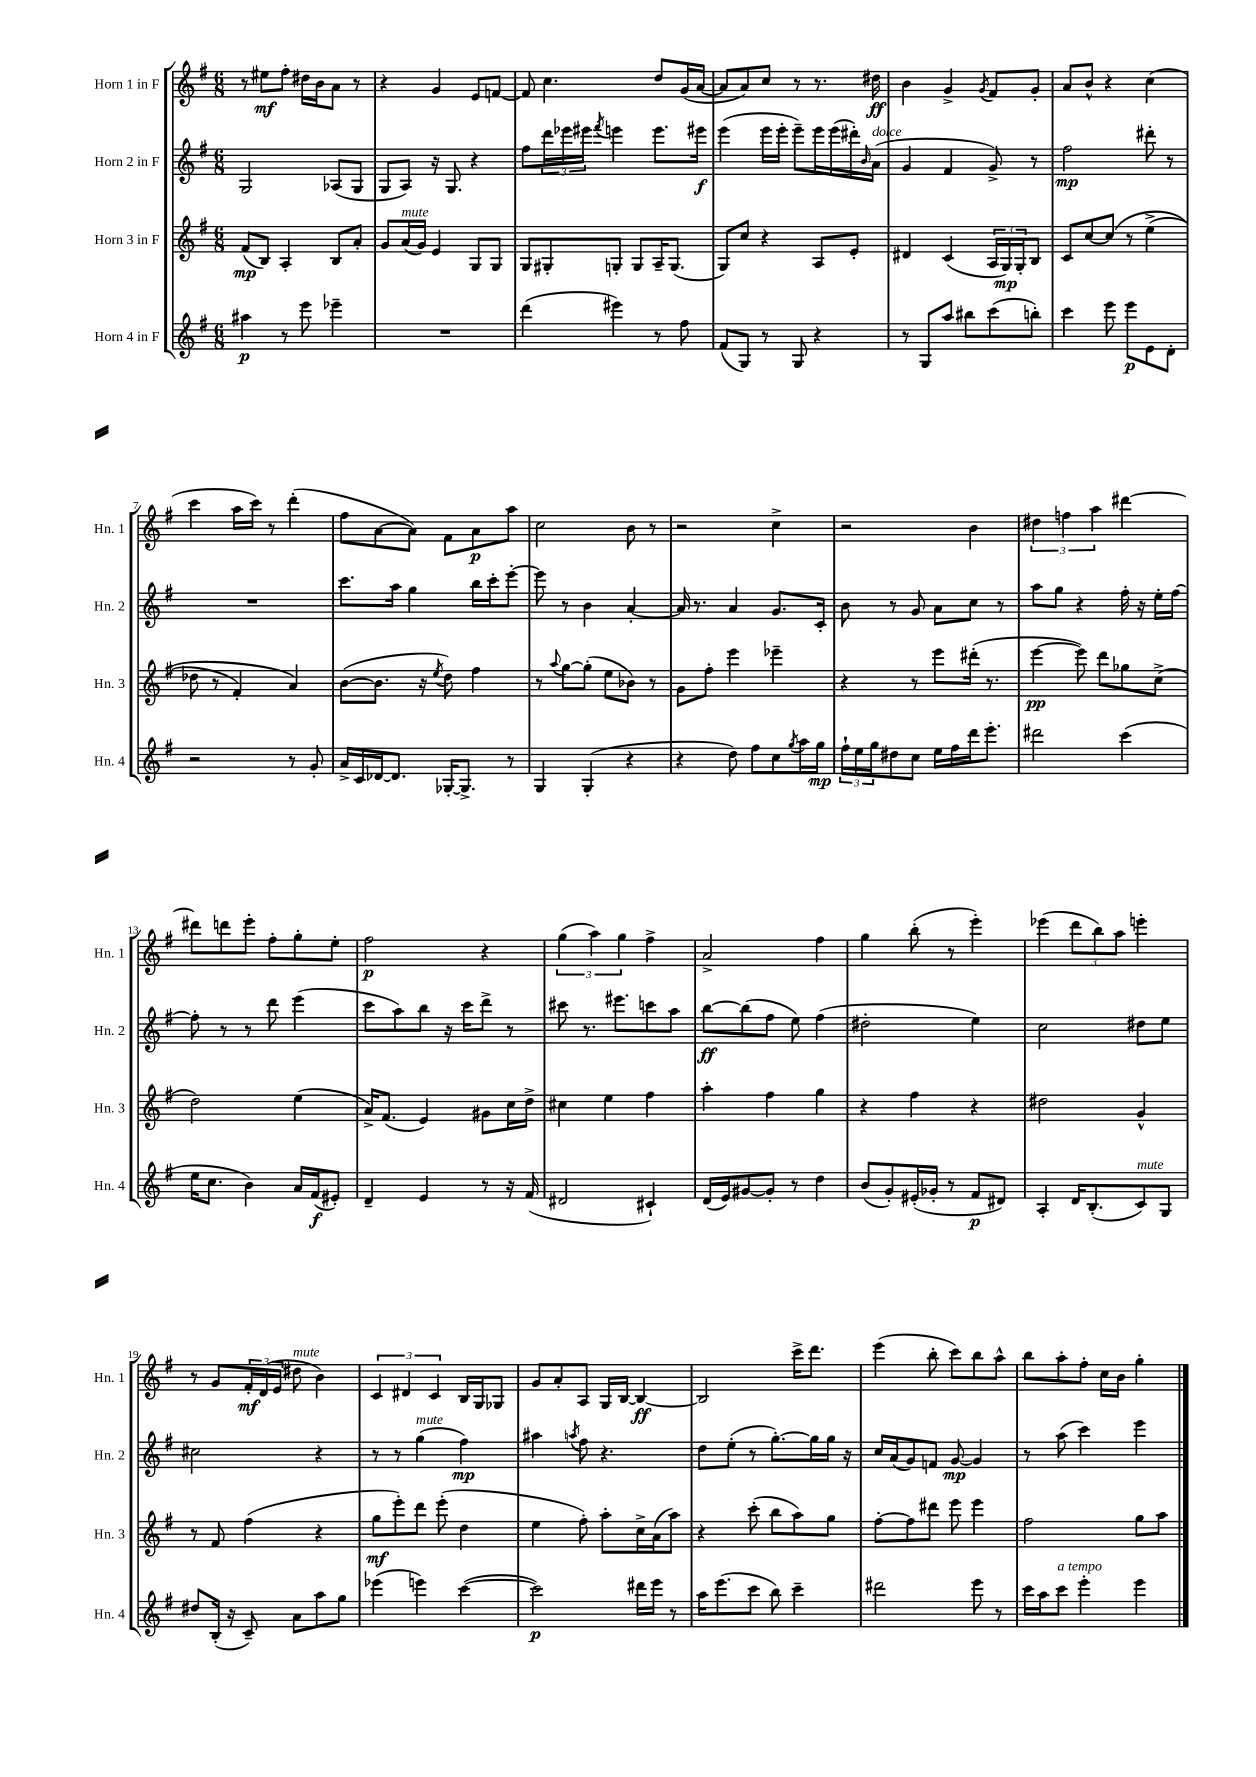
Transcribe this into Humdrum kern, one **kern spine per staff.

**kern	**dynam	**kern	**dynam	**kern	**dynam	**kern	**dynam
*part4	*part4	*part3	*part3	*part2	*part2	*part1	*part1
*staff4	*staff4	*staff3	*staff3	*staff2	*staff2	*staff1	*staff1
*I"Horn 4 in F	*	*I"Horn 3 in F	*	*I"Horn 2 in F	*	*I"Horn 1 in F	*
*I'Hn. 4	*	*I'Hn. 3	*	*I'Hn. 2	*	*I'Hn. 1	*
*clefG2	*	*clefG2	*	*clefG2	*	*clefG2	*
*k[f#]	*	*k[f#]	*	*k[f#]	*	*k[f#]	*
*M6/8	*	*M6/8	*	*M6/8	*	*M6/8	*
=1	=1	=1	=1	=1	=1	=1	=1
4aa#X\	p	(8f#/L	mp	2G/	.	8r	.
.	.	8B/J)	.	.	.	8ee#X\L	mf
8r	.	4A'/	.	.	.	8ff#'\J	.
8eee\	.	.	.	.	.	16dd#X\LL	.
.	.	.	.	.	.	16b\J	.
4eee-X~\	.	8B/L	.	(8A-X/L	.	8a\J	.
.	.	8a'/J	.	8G/J	.	8r	.
=2	=2	=2	=2	=2	=2	=2	=2
2.r	.	8g/L	.	8G/L	.	4r	.
!	!	!LO:TX:a:i:t=mute	!	!	!	!	!
.	.	(16a/L	.	8A/J)	.	.	.
.	.	16g/JJ)	.	.	.	.	.
.	.	4e/	.	16r	.	4g/	.
.	.	.	.	8.G/	.	.	.
.	.	8G/L	.	4r	.	8e/L	.
.	.	8G/J	.	.	.	[8fn/J	.
=3	=3	=3	=3	=3	=3	=3	=3
(4ddd\	.	8G/L	.	8ff#\L	.	8f/]	.
.	.	8G#X'/	.	24ddd\L	.	4.cc\	.
.	.	.	.	24eee-X\	.	.	.
.	.	.	.	24eee#X\JJ	.	.	.
.	.	.	.	8qfff#/	.	.	.
4eee#X\)	.	8Gn'/J	.	4eeen\	.	.	.
.	.	8G/L	.	.	.	.	.
8r	.	16A~/K	.	8.eee\L	.	8dd/L	.
.	.	(8.G/J	.	.	.	.	.
8ff#\	.	.	.	.	.	(16g/L	.
.	.	.	.	16eee#X\Jk	f	[16a/JJ	.
=4	=4	=4	=4	=4	=4	=4	=4
(8f#/L	.	8G/L)	.	(4eee\	.	8a/L]	.
8G/J)	.	8cc/J	.	.	.	8a/)	.
8r	.	4r	.	16eee\LL	.	8cc/J	.
.	.	.	.	16eee'\JJ	.	.	.
8G/	.	.	.	8eee~\L)	.	8r	.
4r	.	8A/L	.	16eee\L	.	8.r	.
.	.	.	.	(16eee\	.	.	.
.	.	8e'/J	.	16ddd#X'\)	.	.	.
.	.	.	.	16qqb/	.	.	.
!	!	!	!	!LO:TX:a:i:t=dolce	!	!	!
.	.	.	.	(16a\JJ	.	16dd#X\	ff
=5	=5	=5	=5	=5	=5	=5	=5
8r	.	4d#X/	.	4g/	.	4b\	.
8G/L	.	.	.	.	.	.	.
8aa/J	.	(4c/	.	4f#/	.	4g^/	.
8bb#X\L	.	.	.	.	.	.	.
.	.	.	.	.	.	8qg/	.
(8ccc\	.	24A/LL	.	8g^/)	.	8f#/L	.
.	.	24G/)	mp	.	.	.	.
.	.	24G'/J	.	.	.	.	.
8bbn'\J)	.	8B/J	.	8r	.	8g'/J	.
=6	=6	=6	=6	=6	=6	=6	=6
4ccc\	.	8c/L	.	2ff#\	mp	8a/L	.
.	.	[8cc/	.	.	.	8b^^/J	.
8eee\	.	(8cc/J]	.	.	.	4r	.
8eee\L	p	8r	.	.	.	.	.
8e\	.	(4ee^\	.	8ddd#X'\	.	(4cc\	.
8d'\J	.	.	.	8r	.	.	.
!!LO:LB:g=z
=7	=7	=7	=7	=7	=7	=7	=7
2r	.	8dd-X\	.	2.r	.	4ccc\	.
.	.	8r	.	.	.	.	.
.	.	4f#'/)	.	.	.	16aa\LL	.
.	.	.	.	.	.	16ccc\JJ)	.
.	.	.	.	.	.	8r	.
8r	.	4a/)	.	.	.	(4ddd'\	.
8g'/	.	.	.	.	.	.	.
=8	=8	=8	=8	=8	=8	=8	=8
16a^/LL	.	([8b\L	.	8.ccc\L	.	8ff#\L	.
16c/	.	.	.	.	.	.	.
[16d-X/J	.	8.b\J]	.	.	.	[8a\	.
8.d-/J]	.	.	.	16aa\Jk	.	.	.
.	.	.	.	4gg\	.	8a\J])	.
.	.	16r	.	.	.	.	.
.	.	8qee/	.	.	.	.	.
[16G-X'/KL	.	8dd\)	.	.	.	8f#\L	.
8.G-^/J]	.	.	.	.	.	.	.
.	.	4ff#\	.	16bb\LL	.	8a\	p
.	.	.	.	16ccc'\J	.	.	.
8r	.	.	.	[8eee'\J	.	8aa\J	.
=9	=9	=9	=9	=9	=9	=9	=9
4G/	.	8r	.	8eee\]	.	2cc\	.
.	.	8qqaa/	.	.	.	.	.
.	.	[8gg\L	.	8r	.	.	.
(4G'/	.	(8gg'\J]	.	4b\	.	.	.
.	.	8ee\L	.	.	.	.	.
4r	.	8b-X\J)	.	[4a'/	.	8b\	.
.	.	8r	.	.	.	8r	.
=10	=10	=10	=10	=10	=10	=10	=10
4r	.	8g\L	.	16a/]	.	2r	.
.	.	.	.	8.r	.	.	.
.	.	8ff#'\J	.	.	.	.	.
8dd\)	.	4eee\	.	4a/	.	.	.
8ff#\L	.	.	.	.	.	.	.
8cc\	.	4eee-X~\	.	8.g/L	.	4cc^\	.
8qgg/	.	.	.	.	.	.	.
16aa\L	.	.	.	.	.	.	.
16gg\JJ	mp	.	.	16c'/Jk	.	.	.
=11	=11	=11	=11	=11	=11	=11	=11
24ff#`\LL	.	4r	.	8b\	.	2r	.
24ee\	.	.	.	.	.	.	.
24gg\J	.	.	.	.	.	.	.
8dd#X\	.	.	.	8r	.	.	.
8cc\J	.	8r	.	8g/	.	.	.
16ee\LL	.	8eee\L	.	8a\L	.	.	.
16ff#\	.	.	.	.	.	.	.
16ddd\J	.	(16ddd#X'\Jk	.	8cc\J	.	4b\	.
8.eee'\J	.	8.r	.	.	.	.	.
.	.	.	.	8r	.	.	.
=12	=12	=12	=12	=12	=12	=12	=12
2ddd#X\	.	[4eee\	pp	8aa\L	.	6dd#X\	.
.	.	.	.	8gg\J	.	.	.
.	.	.	.	.	.	6ffn\	.
.	.	8eee\])	.	4r	.	.	.
.	.	.	.	.	.	6aa\	.
.	.	8ddd\L	.	.	.	.	.
(4ccc\	.	8gg-X\	.	16ff#'\	.	[4ddd#X\	.
.	.	.	.	16r	.	.	.
.	.	(8cc^\J	.	16ee'\LL	.	.	.
.	.	.	.	[16ff#\JJ	.	.	.
!!LO:LB:g=z
=13	=13	=13	=13	=13	=13	=13	=13
16ee\KL	.	2dd\)	.	8ff#'\]	.	8ddd#X\L]	.
8.cc\J	.	.	.	.	.	.	.
.	.	.	.	8r	.	8dddn\	.
4b\)	.	.	.	8r	.	8eee'\J	.
.	.	.	.	8ddd\	.	8ff#'\L	.
16a/LL	.	(4ee\	.	(4eee\	.	8gg'\	.
(16f#/J	f	.	.	.	.	.	.
8e#X'/J)	.	.	.	.	.	8ee'\J	.
=14	=14	=14	=14	=14	=14	=14	=14
4d~/	.	16a^/KL)	.	8ccc\L	.	2ff#\	p
.	.	(8.f#/J	.	.	.	.	.
.	.	.	.	8aa\)	.	.	.
4e/	.	4e/)	.	8bb\J	.	.	.
.	.	.	.	16r	.	.	.
.	.	.	.	16ccc\KL	.	.	.
8r	.	8g#X\L	.	8ddd^\J	.	4r	.
16r	.	16cc\L	.	8r	.	.	.
(16f#/	.	16dd^\JJ	.	.	.	.	.
=15	=15	=15	=15	=15	=15	=15	=15
2d#X/	.	4cc#X\	.	8ccc#X\	.	(6gg\	.
.	.	.	.	8.r	.	.	.
.	.	.	.	.	.	6aa\)	.
.	.	4ee\	.	.	.	.	.
.	.	.	.	8.eee#X\L	.	.	.
.	.	.	.	.	.	6gg\	.
4c#X`/)	.	4ff#\	.	8cccn\	.	4ff#^\	.
.	.	.	.	8aa\J	.	.	.
=16	=16	=16	=16	=16	=16	=16	=16
(16d/LL	.	4aa'\	.	[8bb\L	ff	2a^/	.
16e/J)	.	.	.	.	.	.	.
[8g#X/	.	.	.	(8bb\]	.	.	.
8g#'/J]	.	4ff#\	.	8ff#\J	.	.	.
8r	.	.	.	8ee\)	.	.	.
4dd\	.	4gg\	.	(4ff#\	.	4ff#\	.
=17	=17	=17	=17	=17	=17	=17	=17
(8b/L	.	4r	.	2dd#X'\	.	4gg\	.
8g'/)	.	.	.	.	.	.	.
(16e#X'/L	.	4ff#\	.	.	.	(8bb'\	.
16g-X'/JJ	.	.	.	.	.	.	.
8r	.	.	.	.	.	8r	.
8f#/L	p	4r	.	4ee\)	.	4eee'\)	.
8d#X/J)	.	.	.	.	.	.	.
=18	=18	=18	=18	=18	=18	=18	=18
4A'/	.	2dd#X\	.	2cc\	.	(4eee-X\	.
16d/KL	.	.	.	.	.	12ddd\L	.
(8.B'/	.	.	.	.	.	.	.
.	.	.	.	.	.	12bb\)	.
.	.	.	.	.	.	12aa\J	.
!LO:TX:a:i:t=mute	!	!	!	!	!	!	!
8c/)	.	4g^^/	.	8dd#X\L	.	4eeen'\	.
8G/J	.	.	.	8ee\J	.	.	.
!!LO:LB:g=z
=19	=19	=19	=19	=19	=19	=19	=19
8dd#X/L	.	8r	.	2cc#X\	.	8r	.
(16B'/Jk	.	8f#/	.	.	.	8g/L	.
16r	.	.	.	.	.	.	.
8c~/)	.	(4ff#\	.	.	.	24f#'/L	mf
.	.	.	.	.	.	(24d/	.
.	.	.	.	.	.	24e/JJ	.
!	!	!	!	!	!	!LO:TX:a:i:t=mute	!
8a\L	.	.	.	.	.	8dd#X\	.
8aa\	.	4r	.	4r	.	4b\)	.
8gg\J	.	.	.	.	.	.	.
=20	=20	=20	=20	=20	=20	=20	=20
(4eee-X\	.	8gg\L	mf	8r	.	6c/	.
.	.	8eee'\)	.	8r	.	.	.
.	.	.	.	.	.	6d#X/	.
!	!	!	!	!LO:TX:a:i:t=mute	!	!	!
4eeen\)	.	8ddd\J	.	(4gg\	.	.	.
.	.	.	.	.	.	6c/	.
.	.	(8eee'\	.	.	.	.	.
([4ccc\	.	4dd\	.	4ff#\)	mp	16B/LL	.
.	.	.	.	.	.	16G/J	.
.	.	.	.	.	.	8G-X/J	.
=21	=21	=21	=21	=21	=21	=21	=21
2ccc\])	p	4ee\	.	4aa#X\	.	8g/L	.
.	.	.	.	.	.	8a'/	.
.	.	.	.	8qaan/	.	.	.
.	.	8ff#'\)	.	8ff#\	.	8A/J	.
.	.	8aa'\L	.	4.r	.	16G/LL	.
.	.	.	.	.	.	[16B/JJ	.
16ddd#X\LL	.	16cc^\L	.	.	.	4B/_	ff
16eee\JJ	.	(16a\J	.	.	.	.	.
8r	.	8aa\J)	.	.	.	.	.
=22	=22	=22	=22	=22	=22	=22	=22
16aa\KL	.	4r	.	8dd\L	.	2B/]	.
(8.eee\	.	.	.	.	.	.	.
.	.	.	.	(8ee'\J	.	.	.
8ccc\J	.	(8ccc'\	.	8r	.	.	.
8bb\)	.	8bb\L	.	[8.gg'\L)	.	.	.
4ccc~\	.	8aa\)	.	.	.	16ccc^\KL	.
.	.	.	.	16gg\L]	.	8.ddd\J	.
.	.	8gg\J	.	16gg\JJ	.	.	.
.	.	.	.	16r	.	.	.
=23	=23	=23	=23	=23	=23	=23	=23
2ddd#X\	.	[8ff#'\L	.	16cc/LL	.	(4eee\	.
.	.	.	.	(16a/J	.	.	.
.	.	8ff#\]	.	8g/)	.	.	.
.	.	8ddd#X\J	.	8fn/J	.	8bb'\	.
.	.	8eee\	.	[8g/	mp	8ccc\L)	.
8eee\	.	4eee\	.	4g/]	.	8bb\	.
8r	.	.	.	.	.	8aa^^\J	.
=24	=24	=24	=24	=24	=24	=24	=24
16ccc\LL	.	2ff#\	.	8r	.	8bb\L	.
16aa\J	.	.	.	.	.	.	.
!LO:TX:a:i:t=a tempo	!	!	!	!	!	!	!
8ccc\J	.	.	.	(8aa\	.	8aa'\	.
4eee'\	.	.	.	4ccc\)	.	8ff#'\J	.
.	.	.	.	.	.	16cc\LL	.
.	.	.	.	.	.	16b\JJ	.
4eee\	.	8gg\L	.	4eee\	.	4gg'\	.
.	.	8aa\J	.	.	.	.	.
==	==	==	==	==	==	==	==
*-	*-	*-	*-	*-	*-	*-	*-
